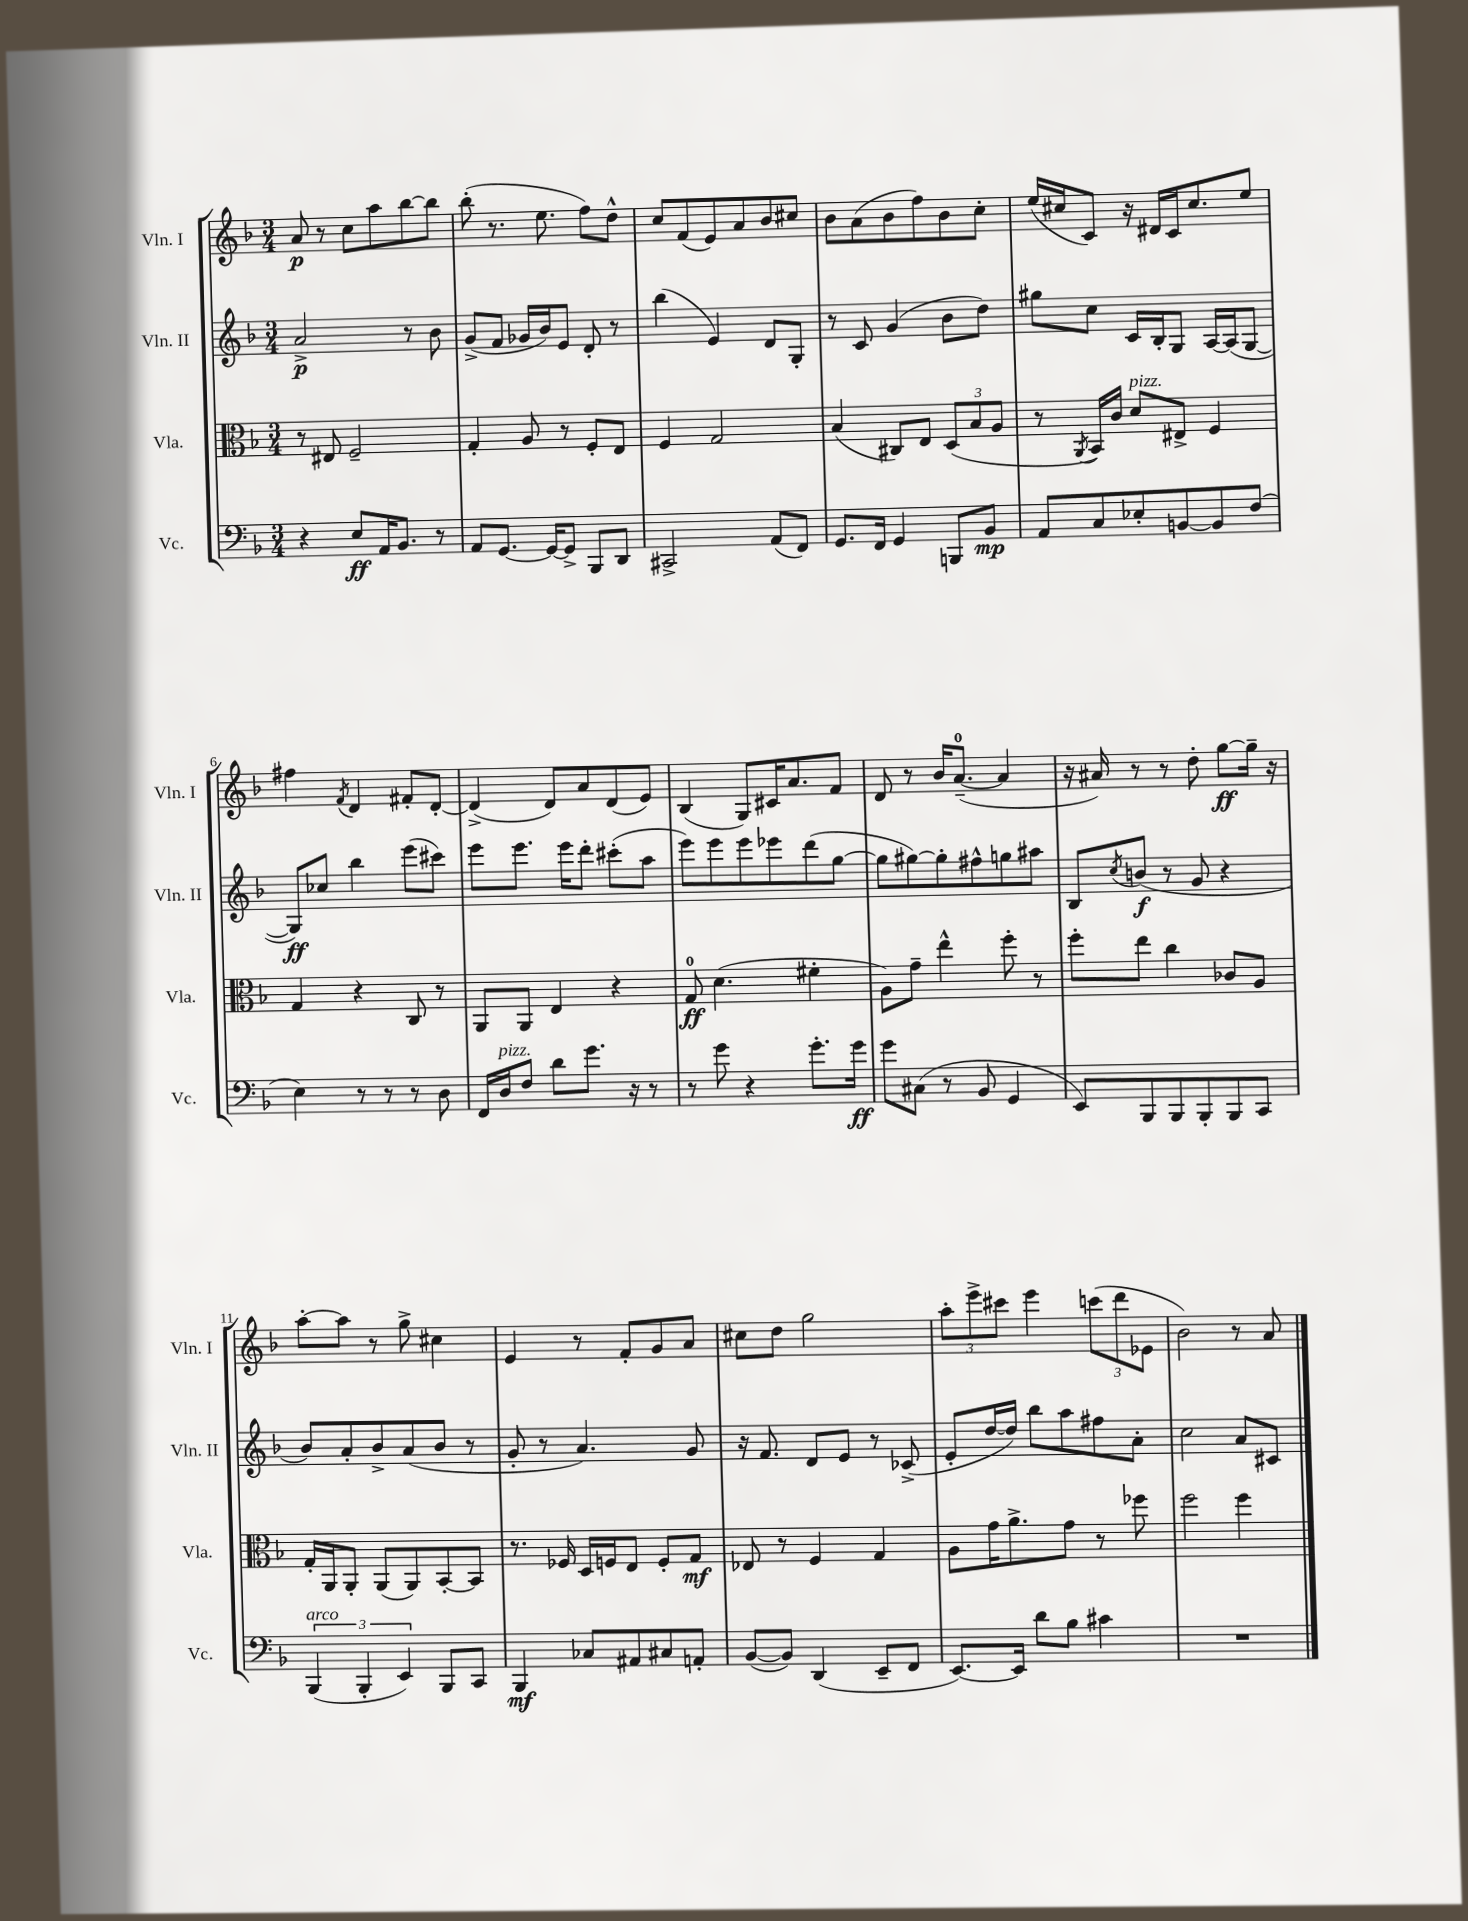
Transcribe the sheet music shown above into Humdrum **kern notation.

**kern	**kern	**kern	**kern
*staff4	*staff3	*staff2	*staff1
*clefF4	*clefC3	*clefG2	*clefG2
*k[b-]	*k[b-]	*k[b-]	*k[b-]
*M3/4	*M3/4	*M3/4	*M3/4
4r	8r	2a^/	8a/
.	8E#/	.	8r
8E/L	2F~/	.	8cc\L
16AA/K	.	.	8aa\
8.BB-/J	.	.	.
.	.	8r	[8bb-\
8r	.	8b-\	8bb-\]J
=	=	=	=
8AA/L	4G'/	(8g^/L	(8bb-'\
[8.GG/J	.	8f/J	8.r
.	8A/	16g-/LL	.
16GG/_LK	.	16b-/J)	8.ee\
8GG^/]J	8r	8e/J	.
8BBB-/L	8F'/L	8d'/	8ff\L)
8DD/J	8E/J	8r	8dd^^\J
=	=	=	=
2CC#^/	4F/	(4bb-\	8cc/L
.	.	.	(8f/
.	2G/	4e/)	8e/)
.	.	.	8a/
(8AA/L	.	8d/L	8b-/
8FF/J)	.	8G'/J	8cc#/J
=	=	=	=
8.GG/L	(4B-/	8r	8b-\L
.	.	8c/	(8a\
16FF/Jk	.	.	.
4GG/	8C#/L)	(4g/	8b-\
.	8E/J	.	8ff\)
8BBB/L	(12D/L	8b-\L	8b-\
.	12B-/	.	.
8BB-/J	.	8dd\J)	8cc'\J
.	12A/J	.	.
=	=	=	=
8AA/L	8r	8gg#\L	(16ee/LL
.	.	.	16cc#/J
.	8qAA/	.	.
8C/	16BB-/LL)	8cc\J	8c/J)
.	16c/JJ	.	.
8E-'/	8d/L	16c/LL	16r
.	.	16B-'/J	16d#/LL
[8BB/	8E#^/J	8G/J	16c/J
.	.	.	8.cc#/
8BB/]	4F/	[16A/LL	.
.	.	(16A/]J	.
(8F/J	.	[8G/J	8ee/J
=	=	=	=
4E\)	4G/	8G/]L)	4ff#\
.	.	8cc-/J	.
.	.	.	8qf/
8r	4r	4bb-\	4d/
8r	.	.	.
8r	8C/	(8eee\L	8f#'/L
8D\	8r	8ccc#\J)	[8d'/J
=	=	=	=
16FF/LL	8AA/L	8eee\L	(4d^/]
16D/J	.	.	.
8F/J	8AA/J	8.eee\J	.
8d\L	4E/	.	8d/L)
.	.	16eee\LK	.
8.g\J	.	8ddd'\J	8a/
.	4r	(8ccc#'\L	(8d/
16r	.	.	.
8r	.	8aa\J	8e/J)
=	=	=	=
8r	8G/	8eee\L)	(4B-/
8g\	(4.d\	8eee\	.
4r	.	8eee\	8G/L)
.	.	8eee-\	16c#/K
.	.	.	8.a/
8.g'\L	4f#'\	(8ddd\	.
.	.	[8gg\J	8f/J
16g\Jk	.	.	.
=	=	=	=
8g\L	8A\L)	8gg\]L	8d/
(8C#\J	8g~\J	[8gg#\)	8r
8r	4ee^^\	8gg#'\]	16b-/LK
.	.	.	([8.a~/J
8BB-/	.	8ff#^^\	.
4GG/	8ff'\	8gg\	4a/]
.	8r	8aa#\J	.
=	=	=	=
8EE/L)	8ff'\L	8B-/L	16r
.	.	.	16a#/)
.	.	8qcc/	.
8BBB-/	8ee\J	(8b/J	8r
8BBB-/	4cc\	8r	8r
8BBB-'/	.	8g/	8dd'\
8BBB-/	8c-/L	4r	[8gg\L
8CC/J	8A/J	.	16gg~\]Jk
.	.	.	16r
=	=	=	=
(6BBB-/	16G'/LL	8b-/L)	[8aa'\L
.	16AA/J	.	.
.	8AA'/J	8a'/	8aa\]J
6BBB-'/	.	.	.
.	(8AA/L	8b-^/	8r
6EE/)	.	.	.
.	8AA/)	(8a/	8gg^\
8BBB-/L	[8BB-'/	8b-/J	4cc#\
8CC/J	8BB-/]J	8r	.
=	=	=	=
4BBB-/	8.r	8g'/	4e/
.	.	8r	.
.	16F-/	.	.
8C-/L	16D/LL	4.a/)	8r
.	16F/J	.	.
8AA#/	8E/J	.	8f'/L
8C#/	8F'/L	.	8g/
8AA'/J	8G/J	8g/	8a/J
=	=	=	=
([8BB-/L	8E-/	16r	8cc#\L
.	.	8.f/	.
8BB-/]J)	8r	.	8dd\J
(4DD/	4F/	8d/L	2gg\
.	.	8e/J	.
8EE~/L	4G/	8r	.
8FF/J	.	(8c-^/	.
=	=	=	=
[8.EE/L)	8A\L	8e'/L	12aa'\L
.	.	.	12eee^\
.	16g\K	[16dd/L	.
.	.	.	12ccc#\J
16EE/]Jk	8.a^\	16dd/]JJ)	.
8d\L	.	8bb-\L	4eee\
8B-\J	8g\J	8aa\	.
4c#\	8r	8ff#\	(12ccc\L
.	.	.	12ddd\
.	8ff-\	8a'\J	.
.	.	.	12e-\J
=	=	=	=
2.r	2ff\	2cc\	2b-\)
.	4ff\	8a/L	8r
.	.	8c#/J	8a/
==	==	==	==
*-	*-	*-	*-
